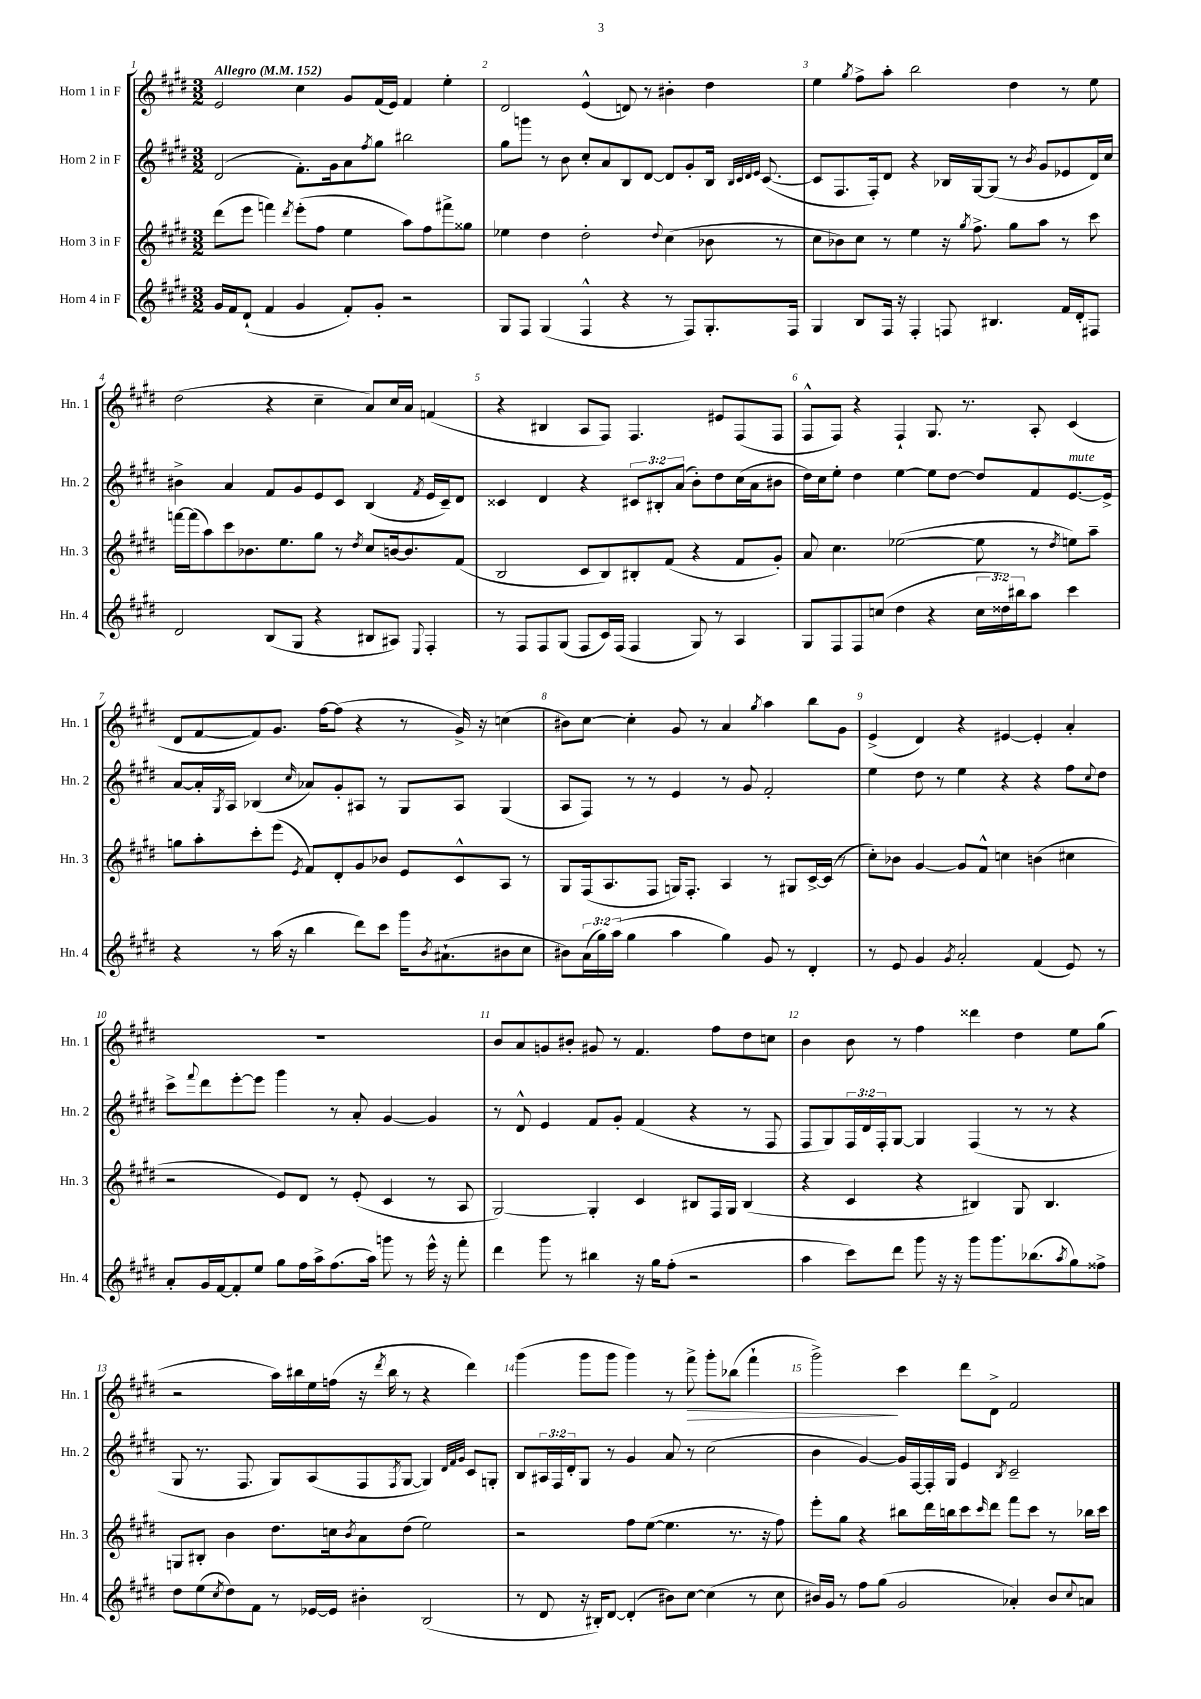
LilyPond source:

<<
\new StaffGroup <<
\new Staff = "s0" \with { instrumentName = "Horn 1 in F" shortInstrumentName = "Hn. 1" } {
    \clef treble \key e \major \numericTimeSignature \time 3/2 \tempo "Allegro" 4 = 152
    e'2 cis''4 gis'8 fis'16( e'16) fis'4 e''4-. |
    dis'2 e'4-^( d'8) r8 bis'4-. dis''4 |
    e''4 \acciaccatura { gis''8 } fis''8-> a''8-. b''2 dis''4 r8 e''8 |
    dis''2( r4 cis''4-- a'8) cis''16 a'16 f'4( |
    r4 bis4 a8 fis8) fis4. eis'8 fis8( fis8 |
    fis8-^ fis8) r4 fis4-! gis8. r8. a8-. cis'4( |
    dis'8 fis'8~ fis'8) gis'8. fis''16~ fis''8( r4 r8 gis'16->) r16 c''4( |
    bis'8) cis''8~ cis''4-. gis'8 r8 a'4 \acciaccatura { gis''8 } a''4 b''8 gis'8 |
    e'4->( dis'4) r4 eis'4~ eis'4-. a'4-. |
    R1. |
    b'8 a'8 g'8 bis'8-. gis'8 r8 fis'4. fis''8 dis''8 c''8 |
    b'4 b'8 r8 fis''4 disis'''4 dis''4 e''8 gis''8( |
    r2 a''16) bis''16 e''16 f''16( r16 \acciaccatura { dis'''8 } bis''16 r8 r4 dis'''4) |
    gis'''4( gis'''8 gis'''8 gis'''4) r8 fis'''8->\> gis'''8-. bes''8( fis'''4-! |
    gis'''2->\!) cis'''4 dis'''8 dis'8-> fis'2 \bar "|." |
}
\new Staff = "s1" \with { instrumentName = "Horn 2 in F" shortInstrumentName = "Hn. 2" } {
    \clef treble \key e \major \numericTimeSignature \time 3/2 \override Staff.TupletNumber.text = #tuplet-number::calc-fraction-text
    dis'2( fis'8.-.) gis'16 a'8 \acciaccatura { fis''8 } gis''8 bis''2 |
    gis''8 g'''8 r8 b'8 cis''8-. a'8 b8 dis'8~ dis'8 gis'8-. b16 \grace { b32 cis'32 dis'32 e'32 } cis'8.~( |
    cis'8 fis8. fis16-.) dis'8 r4 bes16 gis16~ gis8( r8 \acciaccatura { b'8 } gis'8 ees'8 dis'16) cis''16 |
    bis'4-> a'4 fis'8 gis'8 e'8 cis'8 b4( \acciaccatura { fis'8 } e'16 cis'16--) dis'8 |
    cisis'4 dis'4 r4 \tuplet 3/2 { cis'8 bis8-. a'8( } b'8-.) dis''8 cis''16( a'16 bis'8 |
    dis''16) cis''16 e''8-. dis''4 e''4~ e''8 dis''8~ dis''8 fis'8 e'8.~^\markup { \italic "mute" } e'16-> |
    a'8~ a'16-. \acciaccatura { gis8 } a16 bes4( \grace { cis''16 } aes'8) gis'8-. ais8 r8 gis8 ais8 gis4( |
    a8 fis8) r8 r8 e'4 r8 gis'8 fis'2-. |
    e''4 dis''8 r8 e''4 r4 r4 fis''8 \appoggiatura { cis''8 } dis''8 |
    cis'''8-> \appoggiatura { fis'''8 } dis'''8 e'''8~-. e'''8 gis'''4 r8 a'8-. gis'4~ gis'4 |
    r8 dis'8-^ e'4 fis'8 gis'8-. fis'4( r4 r8 fis8 |
    fis8 gis8) \tuplet 3/2 { fis16 dis'16 fis16-. } gis8~ gis4 fis4( r8 r8 r4 |
    gis8 r8. fis8. gis8) a8( fis8 \acciaccatura { fis8 } gis8~ gis4) \grace { dis'32 fis'32 gis'32 } cis'8 g8-. |
    b8 \tuplet 3/2 { ais16 fis16 dis'16-. } gis8 r8 gis'4 a'8 r8 cis''2( |
    b'4 gis'4~) gis'16 fis16~ fis16-. gis16 e'4 \acciaccatura { b8 } cis'2-- \bar "|." |
}
\new Staff = "s2" \with { instrumentName = "Horn 3 in F" shortInstrumentName = "Hn. 3" } {
    \clef treble \key e \major \numericTimeSignature \time 3/2
    dis'''8( e'''8 f'''4) \acciaccatura { dis'''8 } e'''8-.( fis''8 e''4 a''8) fis''8 fis'''8-> gisis''8 |
    ees''4 dis''4 dis''2-. \appoggiatura { dis''8 } cis''4( bes'8 r8 |
    cis''8 bes'8) cis''8 r8 e''4 r16 \acciaccatura { gis''8 } fis''8.-> gis''8 a''8 r8 cis'''8 |
    f'''16~ f'''16( a''8) cis'''8 bes'8. e''8. gis''8 r8 \acciaccatura { dis''8 } cis''8 b'16~ b'8. fis'8( |
    b2 cis'8 b8) bis8-. fis'8( r4 fis'8 gis'8-.) |
    a'8 cis''4. ees''2~( ees''8 r8 \acciaccatura { dis''8 } e''8) a''8-- |
    g''8 a''8-. cis'''8-. e'''8( \acciaccatura { e'8 } fis'8) dis'8-. gis'8 bes'8 e'8 cis'8-^ a8 r8 |
    gis8 fis16( a8. fis8 g16) fis8.-. a4 r8 gis8 cis'16~-> cis'16( r8 |
    cis''8-.) bes'8 gis'4~ gis'8 fis'8-^ c''4 b'4( cis''4 |
    r2 e'8) dis'8 r8 e'8-.( cis'4 r8 a8 |
    gis2~) gis4-. cis'4 bis8 fis16 gis16 bis4( |
    r4 cis'4 r4 bis4) gis8 bis4. |
    g8 bis8-. b'4 dis''8. c''16 \acciaccatura { b'8 } a'8 dis''8( e''2) |
    r2 fis''8 e''8~( e''4. r8. r16 fis''8) |
    e'''8-. gis''8 r4 bis''8 dis'''16 b''16 cis'''8 \grace { cis'''16 } dis'''8 fis'''8 cis'''8 r8 bes''16 cis'''16 \bar "|." |
}
\new Staff = "s3" \with { instrumentName = "Horn 4 in F" shortInstrumentName = "Hn. 4" } {
    \clef treble \key e \major \numericTimeSignature \time 3/2 \override Staff.TupletNumber.text = #tuplet-number::calc-fraction-text
    gis'16 fis'16 dis'8-!( fis'4 gis'4 fis'8-.) gis'8-. r2 |
    gis8 fis8 gis4( fis4-^ r4 r8 fis8) gis8.-. fis16 |
    gis4 b8 fis16 r16 fis4-. f8 bis4. fis'16 dis'16-. fis8 |
    dis'2 b8( gis8 r4 bis8 ais8) \appoggiatura { e8 } fis4-. |
    r8 fis8 fis8 gis8( fis8 cis'16) fis16( fis4 gis8) r8 a4 |
    gis8 fis8 fis8 c''8( dis''4 r4 \tuplet 3/2 { c''16 disis''16) bis''16 } a''8 cis'''4 |
    r4 r8 a''16( r16 b''4 dis'''8) cis'''8 gis'''16 \acciaccatura { b'8 } ais'8.-!( bis'8 cis''8 |
    bis'8) \tuplet 3/2 { a'16( gis''16) a''16( } gis''4 a''4 gis''4) gis'8 r8 dis'4-. |
    r8 e'8 gis'4 \acciaccatura { gis'8 } a'2-. fis'4( e'8) r8 |
    a'8-. gis'16 fis'16~ fis'8-. e''8 gis''8 fis''16 a''16-> fis''8.( a''16) g'''8 r8 e'''16-^ r16 fis'''8-. |
    dis'''4 gis'''8 r8 bis''4 r16 gis''16 fis''8-.( r2 |
    a''4 cis'''8) dis'''8 gis'''8 r16 r16 gis'''8 gis'''8. bes''8.( \acciaccatura { a''8 } gis''8) fisis''8-> |
    dis''8 e''8( \acciaccatura { cis''8 } dis''8) fis'8 r8 ees'16~ ees'16 bis'4-. b2( |
    r8 dis'8 r16 bis16-.) dis'8~ dis'4-.( bis'8) cis''8~ cis''4( r8 cis''8 |
    bis'16) gis'16 r8 fis''8 gis''8( gis'2 aes'4-.) bis'8 \appoggiatura { cis''8 } a'8 \bar "|." |
}
>>
>>
\layout { \context { \Score \override BarNumber.break-visibility = ##(#f #t #t) barNumberVisibility = #all-bar-numbers-visible } }
